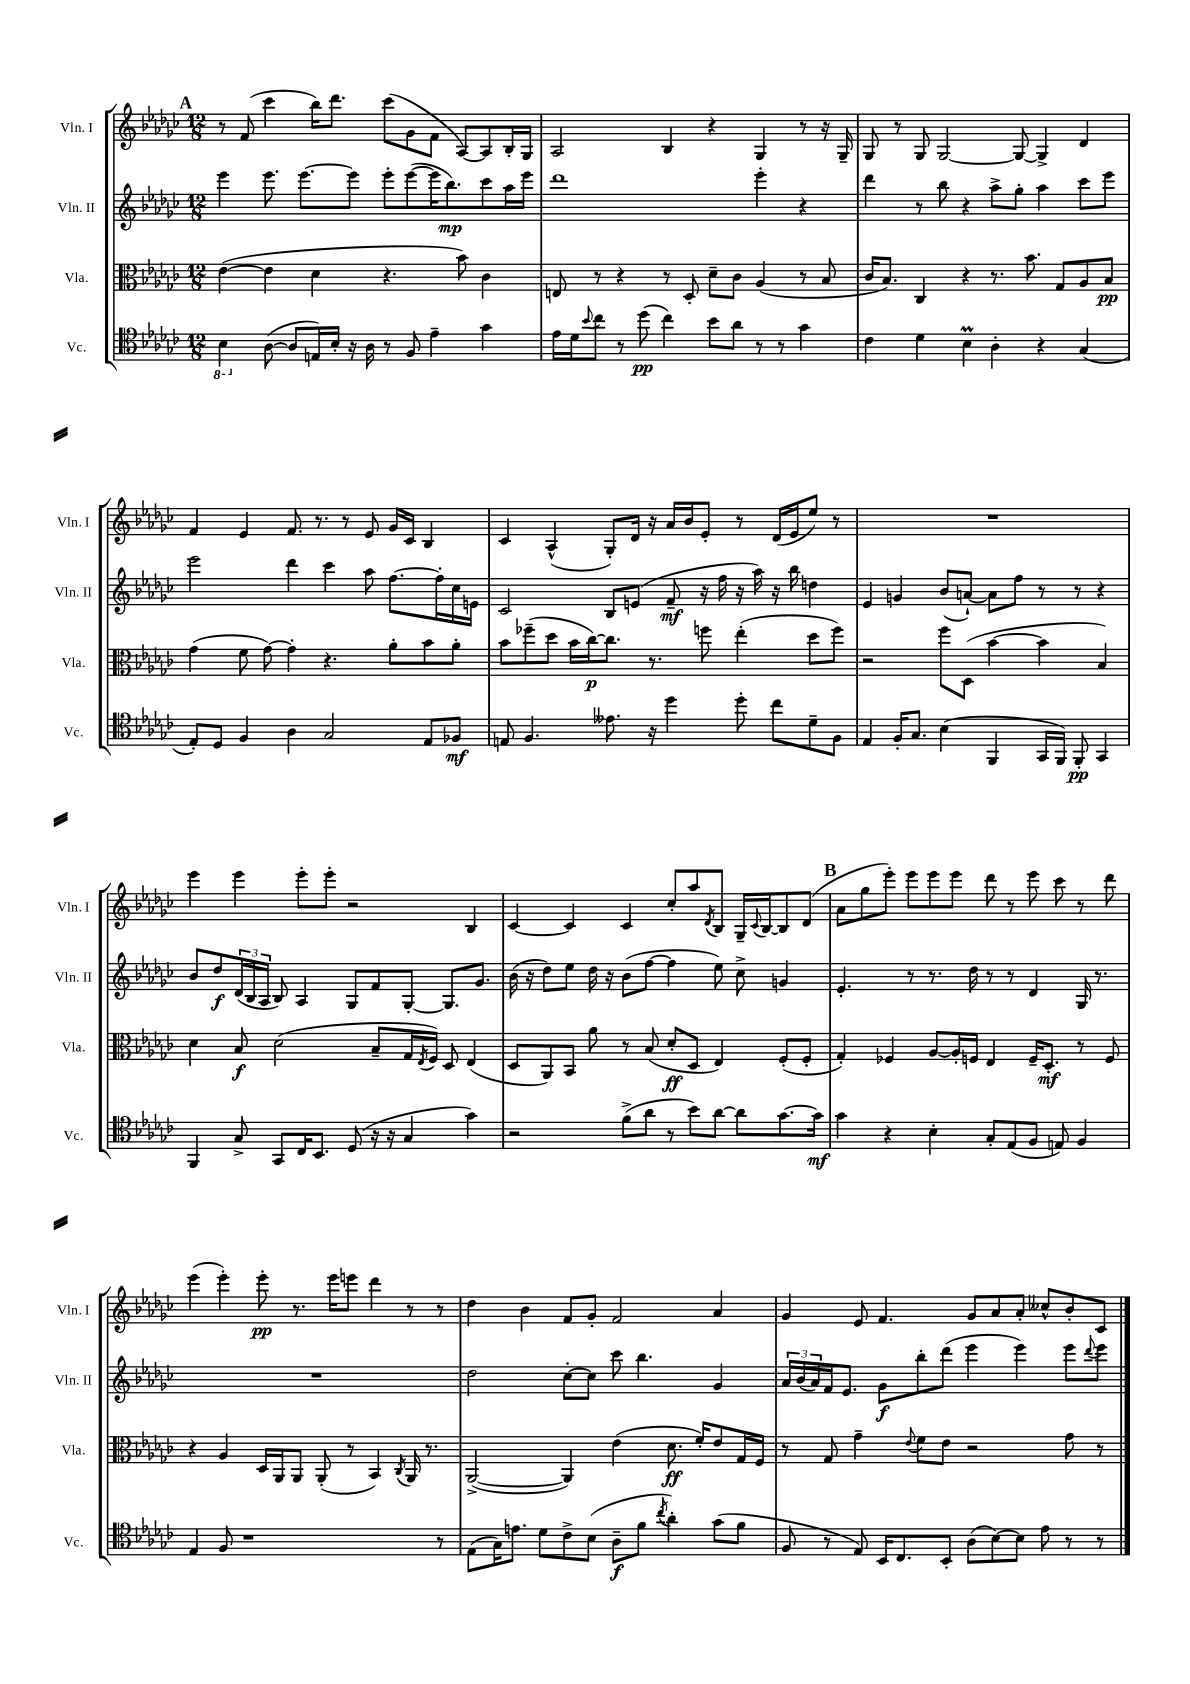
<<
\new StaffGroup <<
\new Staff = "s0" \with { instrumentName = "Vln. I" shortInstrumentName = "Vln. I" } {
    \clef treble \key ges \major \numericTimeSignature \time 12/8
    \mark \markup { \bold "A" } r8 f'8( ces'''4 bes''16) des'''8. ces'''8( ges'8 f'8 aes8~) aes8 bes16-. ges16 |
    aes2 bes4 r4 ges4 r8 r16 ges16-- |
    ges8 r8 ges8 ges2~ ges8~ ges4-> des'4 |
    f'4 ees'4 f'8. r8. r8 ees'8 ges'16 ces'16 bes4 |
    ces'4 aes4-^( ges8-.) des'16 r16 aes'16 bes'16 ees'8-. r8 des'16( ees'16 ees''8) r8 |
    R1. |
    ees'''4 ees'''4 ees'''8-. ees'''8-. r2 bes4 |
    ces'4~ ces'4 ces'4 ces''8-. aes''8 \acciaccatura { des'8 } bes8 ges16-- \appoggiatura { ces'8 } bes16~ bes8 des'8( |
    \mark \markup { \bold "B" } aes'8 ges''8 ees'''8-.) ees'''8 ees'''8 ees'''8 des'''8 r8 ees'''8 ces'''8 r8 des'''8 |
    ees'''4( ees'''4-.) ees'''8-.\pp r8. ees'''16 e'''8 des'''4 r8 r8 |
    des''4 bes'4 f'8 ges'8-. f'2 aes'4 |
    ges'4 ees'8 f'4. ges'8 aes'8 aes'8-. ceses''8-^ bes'8-. ces'8 \bar "|." |
}
\new Staff = "s1" \with { instrumentName = "Vln. II" shortInstrumentName = "Vln. II" } {
    \clef treble \key ges \major \numericTimeSignature \time 12/8
    \mark \markup { \bold "A" } ees'''4 ees'''8. ees'''8.~ ees'''8 ees'''8-. ees'''8~( ees'''16 bes''8.\mp) ces'''8 aes''16 ees'''16 |
    des'''1 ees'''4-. r4 |
    des'''4 r8 bes''8 r4 aes''8-> ges''8-. aes''4 ces'''8 ees'''8 |
    ees'''2 des'''4 ces'''4 aes''8 f''8.~ f''16-. ces''16 e'16 |
    ces'2 bes8 e'8( f'8--\mf r16 f''16 r16 aes''16) r16 bes''16 d''4 |
    ees'4 g'4 bes'8( a'8~-!) a'8 f''8 r8 r8 r4 |
    bes'8 des''8\f \tuplet 3/2 { des'16( bes16 aes16 } bes8) aes4 ges8 f'8 ges8~-. ges8. ges'8. |
    bes'16( r16 des''8) ees''8 des''16 r16 bes'8( f''8~ f''4 ees''8) ces''8-> g'4 |
    \mark \markup { \bold "B" } ees'4.-. r8 r8. des''16 r8 r8 des'4 ges16 r8. |
    R1. |
    des''2 ces''8~-. ces''8 ces'''8 bes''4. ges'4 |
    \tuplet 3/2 { aes'16 bes'16( aes'16) } f'16 ees'8. ges'8\f bes''8-. des'''8( ees'''4 ees'''4) ees'''8 \appoggiatura { des'''8 } ees'''8 \bar "|." |
}
\new Staff = "s2" \with { instrumentName = "Vla." shortInstrumentName = "Vla." } {
    \clef alto \key ges \major \numericTimeSignature \time 12/8
    \mark \markup { \bold "A" } ees'4~( ees'4 des'4 r4. bes'8) ces'4 |
    e8 r8 r4 r8 des8-. des'8-- ces'8 aes4( r8 bes8 |
    ces'16 bes8.) ces4 r4 r8. bes'8. ges8 aes8 bes8\pp |
    ges'4( f'8 ges'8~) ges'4-. r4. aes'8-. bes'8 aes'8-. |
    bes'8 fes''8--( des''8 bes'16 ces''16~\p) ces''8. r8. f''8 ees''4-.( des''8 f''8) |
    r2 f''8 des8( bes'4~ bes'4 bes4) |
    des'4 bes8\f des'2( bes8-- ges16 \acciaccatura { ees8 } f16) des8 ees4( |
    des8 aes,8) bes,8 aes'8 r8 bes8( des'8-.\ff des8 ees4) f8-.( f8-. |
    \mark \markup { \bold "B" } ges4-.) fes4 aes8~ aes16-. f16 ees4 f16-- des8.-.\mf r8 f8 |
    r4 aes4 des16 aes,16 aes,8 aes,8-.( r8 bes,4) \acciaccatura { ces8 } aes,16 r8. |
    aes,2~->( aes,4) ees'4( des'8.\ff f'16-.) ees'8 ges16 f16 |
    r8 ges8 ges'4-- \appoggiatura { ees'8 } f'8 ees'8 r2 ges'8 r8 \bar "|." |
}
\new Staff = "s3" \with { instrumentName = "Vc." shortInstrumentName = "Vc." } {
    \clef tenor \key ges \major \numericTimeSignature \time 12/8
    \mark \markup { \bold "A" } \ottava #-1 bes,4 \ottava #0 aes8~( aes8 e16) bes16-. r16 aes16 r8 f8 ees'4-- ges'4 |
    ees'16 des'16 \appoggiatura { bes'8 } ces''8 r8 des''8\pp( ces''4) bes'8 aes'8 r8 r8 ges'4 |
    ces'4 des'4 bes4\prall aes4-. r4 ges4( |
    ees8-.) des8 f4 aes4 ges2 ees8 fes8\mf |
    e8 f4. eeses'8. r16 des''4 des''8-. ces''8 des'8-- f8 |
    ees4 f16-. ges8. bes4( f,4 ges,16 f,16) f,8-.\pp ges,4 |
    f,4 ges8-> ges,8 ces16 bes,8. des8( r16 r16 ges4 ges'4) |
    r2 f'8->( aes'8 r8 bes'8) aes'8~ aes'8 ges'8.~ ges'16\mf |
    \mark \markup { \bold "B" } ges'4 r4 bes4-. ges8-. ees8( f8 e8) f4 |
    ees4 f8 r1 r8 |
    ees8( ges16) e'8. des'8 ces'8-> bes8( aes8--\f f'8 \acciaccatura { ces''8 } aes'4-.) ges'8( f'8 |
    f8 r8 ees8) bes,16 ces8. bes,8-. aes8( bes8~) bes8 ees'8 r8 r8 \bar "|." |
}
>>
>>
\layout { \context { \Score \remove "Bar_number_engraver" } }
